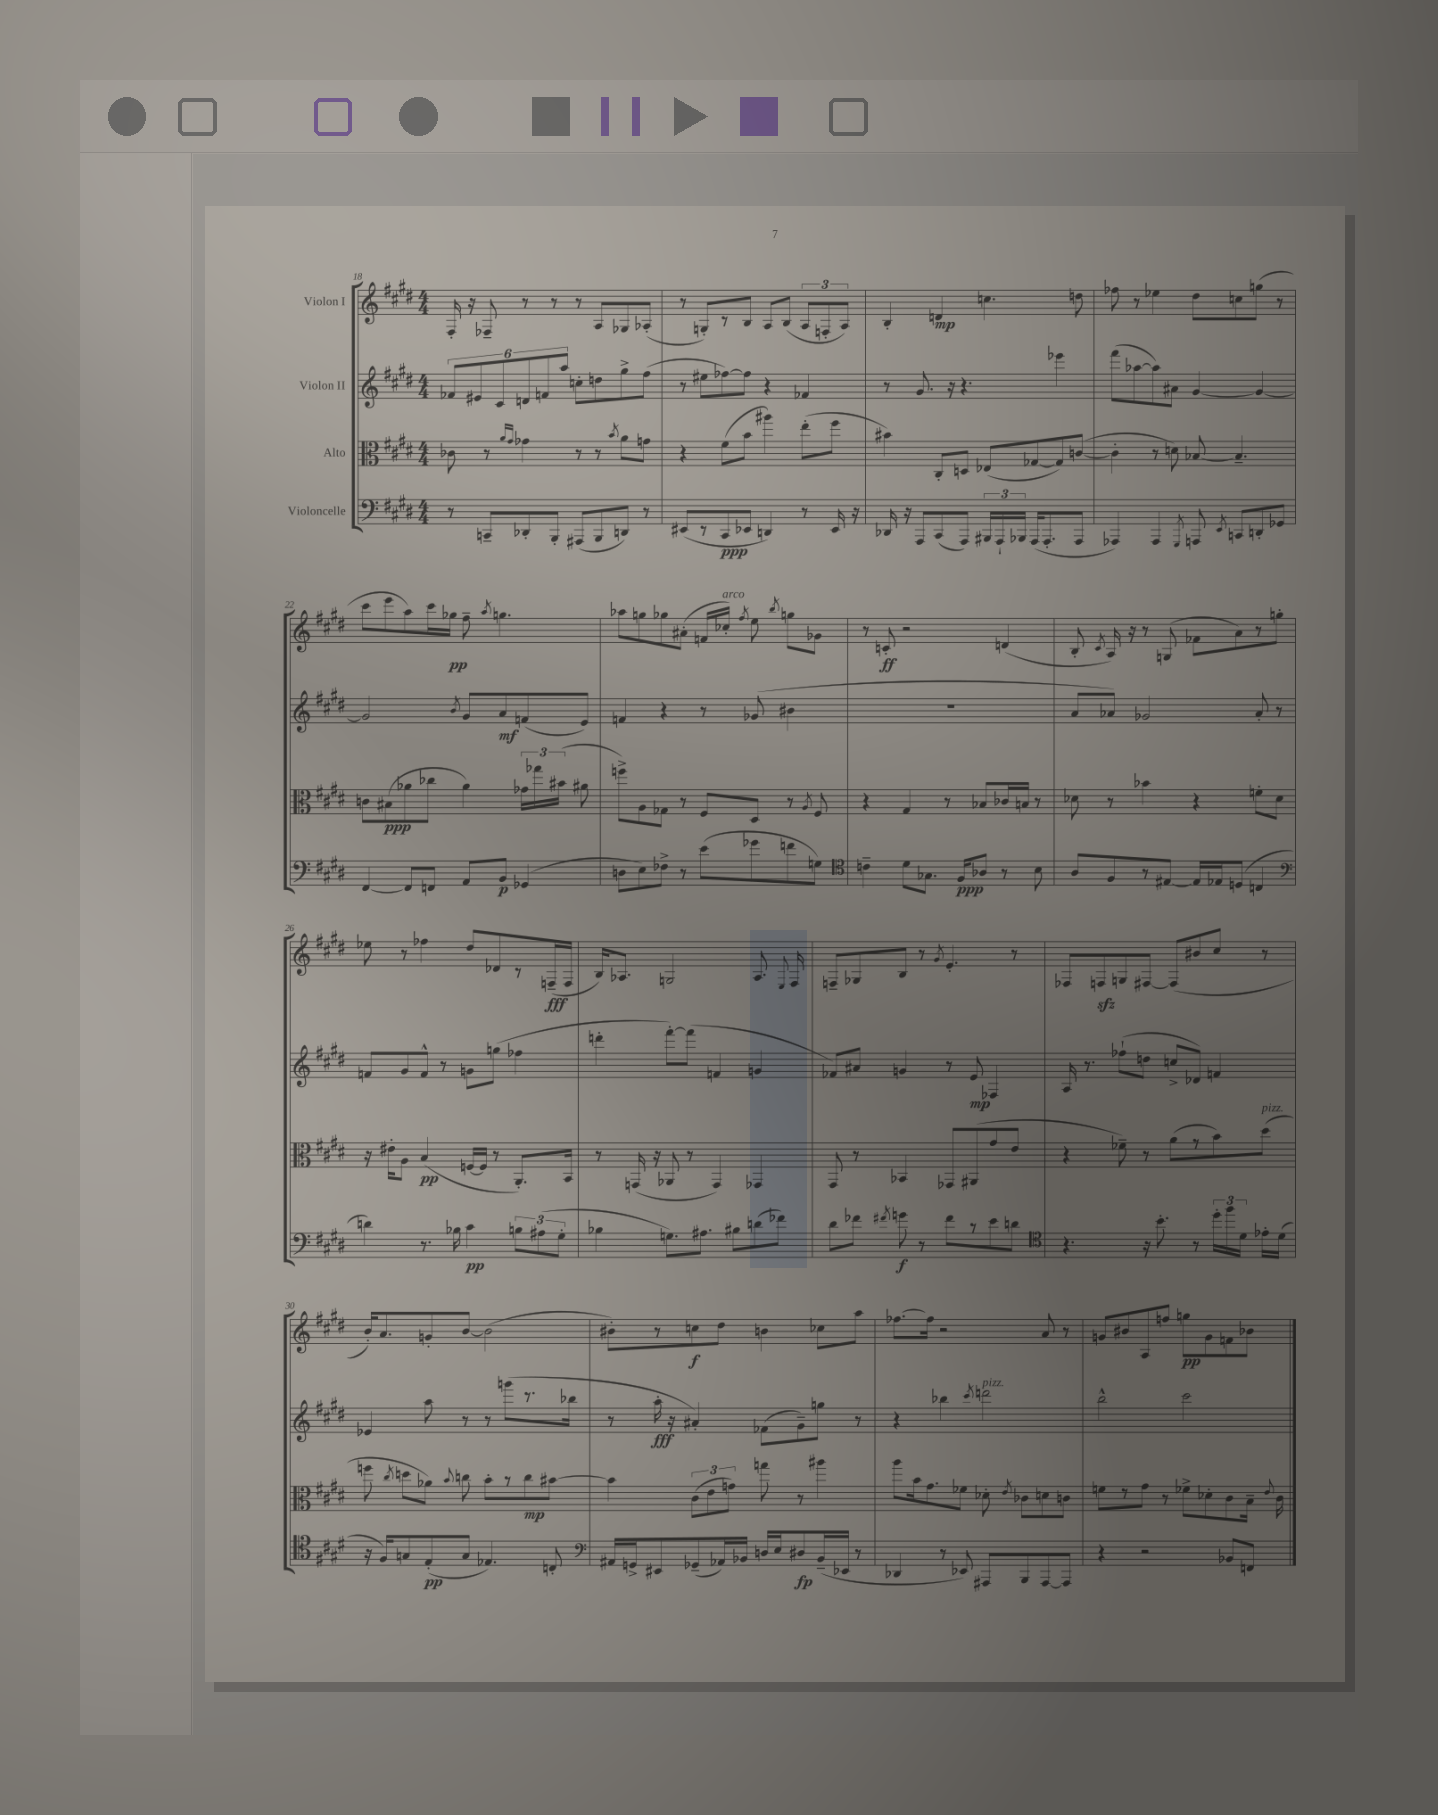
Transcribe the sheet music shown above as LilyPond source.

<<
\new StaffGroup <<
\new Staff = "s0" \with { instrumentName = "Violon I" } {
    \clef treble \key e \major \numericTimeSignature \time 4/4
    \autoBeamOff fis16-. r16 fes8-- r8 r8 r8 a8[ ges8 aes8]-.( |
    r8 g8[-.) r8 b8] a8[ b8]( \tuplet 3/2 { a8[ f8-. a8]) } |
    b4-. d'4\mp c''4. d''8 |
    fes''8 r8 ees''4 dis''8[ c''8 g''8]( r8 |
    cis'''8[ e'''8 a''8) cis'''16 ges''16]\pp fis''8-- \acciaccatura { a''8 } g''4. |
    aes''8[ g''8 ges''8 ais'8]-.( f'16[ ces''16]-.^\markup { \italic "arco" }) \acciaccatura { fis''8 } e''8 \acciaccatura { b''8 } g''8[ ges'8] |
    r8 c'8-.\ff r2 d'4( |
    b8-. \acciaccatura { cis'8 } a16) r16 r8 g8( fes'8[ a'8) r8 g''8]-. |
    ees''8 r8 fes''4 dis''8[ des'8 r8 f16--\fff( f16] |
    b16[) aes8.] g2 aes8. \appoggiatura { e8 } fis16 |
    f8[-- ges8 b8] r8 \acciaccatura { gis'8 } e'4.-. r8 |
    fes8[ f8\sfz g8 fis8]~ fis8[( bis'8 cis''8] r8 |
    b'16[-.) a'8. g'8-. b'8]~ b'2( |
    bis'8[-.) r8 c''8\f dis''8] b'4 ces''8[ a''8] |
    fes''8.[~ fes''16] r2 a'8 r8 |
    g'8[ bis'8 a8 f''8] g''8[\pp g'8 f'8 bes'8] \bar "|." |
}
\new Staff = "s1" \with { instrumentName = "Violon II" } {
    \clef treble \key e \major \numericTimeSignature \time 4/4
    \autoBeamOff \tuplet 6/4 { fes'8[ eis'8 cis'8 d'8 f'8 a''8] } c''8[-. d''8 gis''8-> fis''8]( |
    r8 eis''8[ fes''8~) fes''8] r4 fes'4 |
    r8 gis'8. r16 r4. ees'''4 |
    fis'''8[( aes''8~ aes''8) ais'8] gis'4~ gis'4~ |
    gis'2 \acciaccatura { b'8 } gis'8[ a'8\mf f'8( e'8]) |
    f'4 r4 r8 ges'8( bis'4 |
    R1 |
    a'8[ aes'8]) ges'2 aes'8-. r8 |
    f'8[ gis'8 f'8]-^ r8 g'8[ g''8]( fes''4 |
    d'''4-. fis'''8[~-.) fis'''8]( f'4 g'4 |
    fes'8[) ais'8] g'4 r8 e'8\mp fes4 |
    a16 r8. fes''8[-!( d''8] c''8[-> des'8]) f'4 |
    ees'4 a''8 r8 r8 g'''8[( r8. bes''16] |
    r8 a''16-.\fff r16 ais'4-.) fes'8[( gis'8--) g''8] r8 |
    r4 bes''4 \acciaccatura { cis'''8 } d'''2^\markup { \italic "pizz." } |
    b''2-^ cis'''2 \bar "|." |
}
\new Staff = "s2" \with { instrumentName = "Alto" } {
    \clef alto \key e \major \numericTimeSignature \time 4/4
    \autoBeamOff ces'8 r8 \grace { a'16[ gis'16] } ges'4 r8 r8 \acciaccatura { b'8 } a'8[ g'8] |
    r4 fis'8[( b'8] ais''4) e''8[-.( fis''8] |
    bis'4) cis8[-. d8] ees8[( ges8~ ges8) c'8]~( |
    c'4-. r8 d'8) bes8~ bes4.-- |
    c'8[ bis8\ppp( aes'8 ces''8] aes'4) \tuplet 3/2 { ges'16[ ges''16 bis'16]( } ais'8 |
    f''8[->) a8 ges8] r8 fis8[ dis8] r8 \acciaccatura { a8 } fis8 |
    r4 gis4 r8 bes8[ ces'16 b16] r8 |
    des'8 r8 bes'4 r4 f'8[-. des'8] |
    r16 eis'16[-. a8] b4\pp( f16[~ f16] r8 a,8.[-.) b,16] |
    r8 g,16( r16 aes,8 r8 g,4) ges,4 |
    gis,8 r8 bes,4 ges,8[ ais,8( gis'8 e'8] |
    r4 fes'8--) r8 a'8[( r8 b'8) dis''8]^\markup { \italic "pizz." }( |
    f''8 \acciaccatura { cis''8 } d''8[ aes'8]) \appoggiatura { b'8 } c''8 b'8[-. r8 c''8\mp bis'8]~ |
    bis'4 \tuplet 3/2 { cis'8[( e'8 g'8]) } g''8 r8 ais''4 |
    a''8[ b'16 gis'8. fes'8] des'8-. \acciaccatura { e'8 } ces'8[ d'8 c'8] |
    f'8[ r8 gis'8] r8 fes'8[-> des'8-. cis'8 b16]-- \appoggiatura { e'8 } cis'16 \bar "|." |
}
\new Staff = "s3" \with { instrumentName = "Violoncelle" } {
    \clef bass \key e \major \numericTimeSignature \time 4/4
    \autoBeamOff r8 c,8[-- des,8-. b,,8]-. ais,,8[( b,,8 d,8]) r8 |
    eis,8[( r8 cis,8\ppp ees,8] d,4) r8 ees,16 r16 |
    des,16 r16 a,,8[ cis,8( a,,8]) \tuplet 3/2 { bis,,16[ a,,16-! bes,,16] } a,,16[( a,,8.-. a,,8] |
    aes,,4) aes,,4 \acciaccatura { gis,,8 } a,,8 \acciaccatura { e,8 } c,8[ d,8-. ges,8] |
    fis,4~ fis,8[ f,8] a,8[ b,8]\p ges,4( |
    d8[ e8) fes8]-> r8 e'8[( ges'8 f'8 g8]) |
    \clef tenor c'4-- dis'8[ ges8.] fis16[\ppp aes8] r8 b8 |
    a8[ fis8 r8 eis8]~ eis16[ ees16 d8]( c4 |
    \clef bass d'4) r8. bes16 cis'4\pp \tuplet 3/2 { b8[ ais8( gis8]-. } |
    bes4 g8.[) ais8.] bis8[ d'8( fes'8]) |
    dis'8[ fes'8] \acciaccatura { fis'8 } g'8\f r8 fis'8[ r8 e'8 d'8] |
    \clef tenor r4. r16 b'8.-. r8 \tuplet 3/2 { dis''16[-. fis''16 dis'16] } ees'16[-. dis'16]( |
    r16 fis16[) g8 e8-.\pp( g8] ees4.) c8-. |
    \clef bass ais,16[ g,16-> eis,8 ges,8--( aes,16) bes,16] d16[ e16 dis8\fp bes,16--( ees,16] r8 |
    des,4 r8 ees,8) ais,,8[ b,,8 ais,,8~ ais,,8] |
    r4 r2 bes,8[ f,8] \bar "|." |
}
>>
>>
\layout { \context { \Score currentBarNumber = #18 } }
